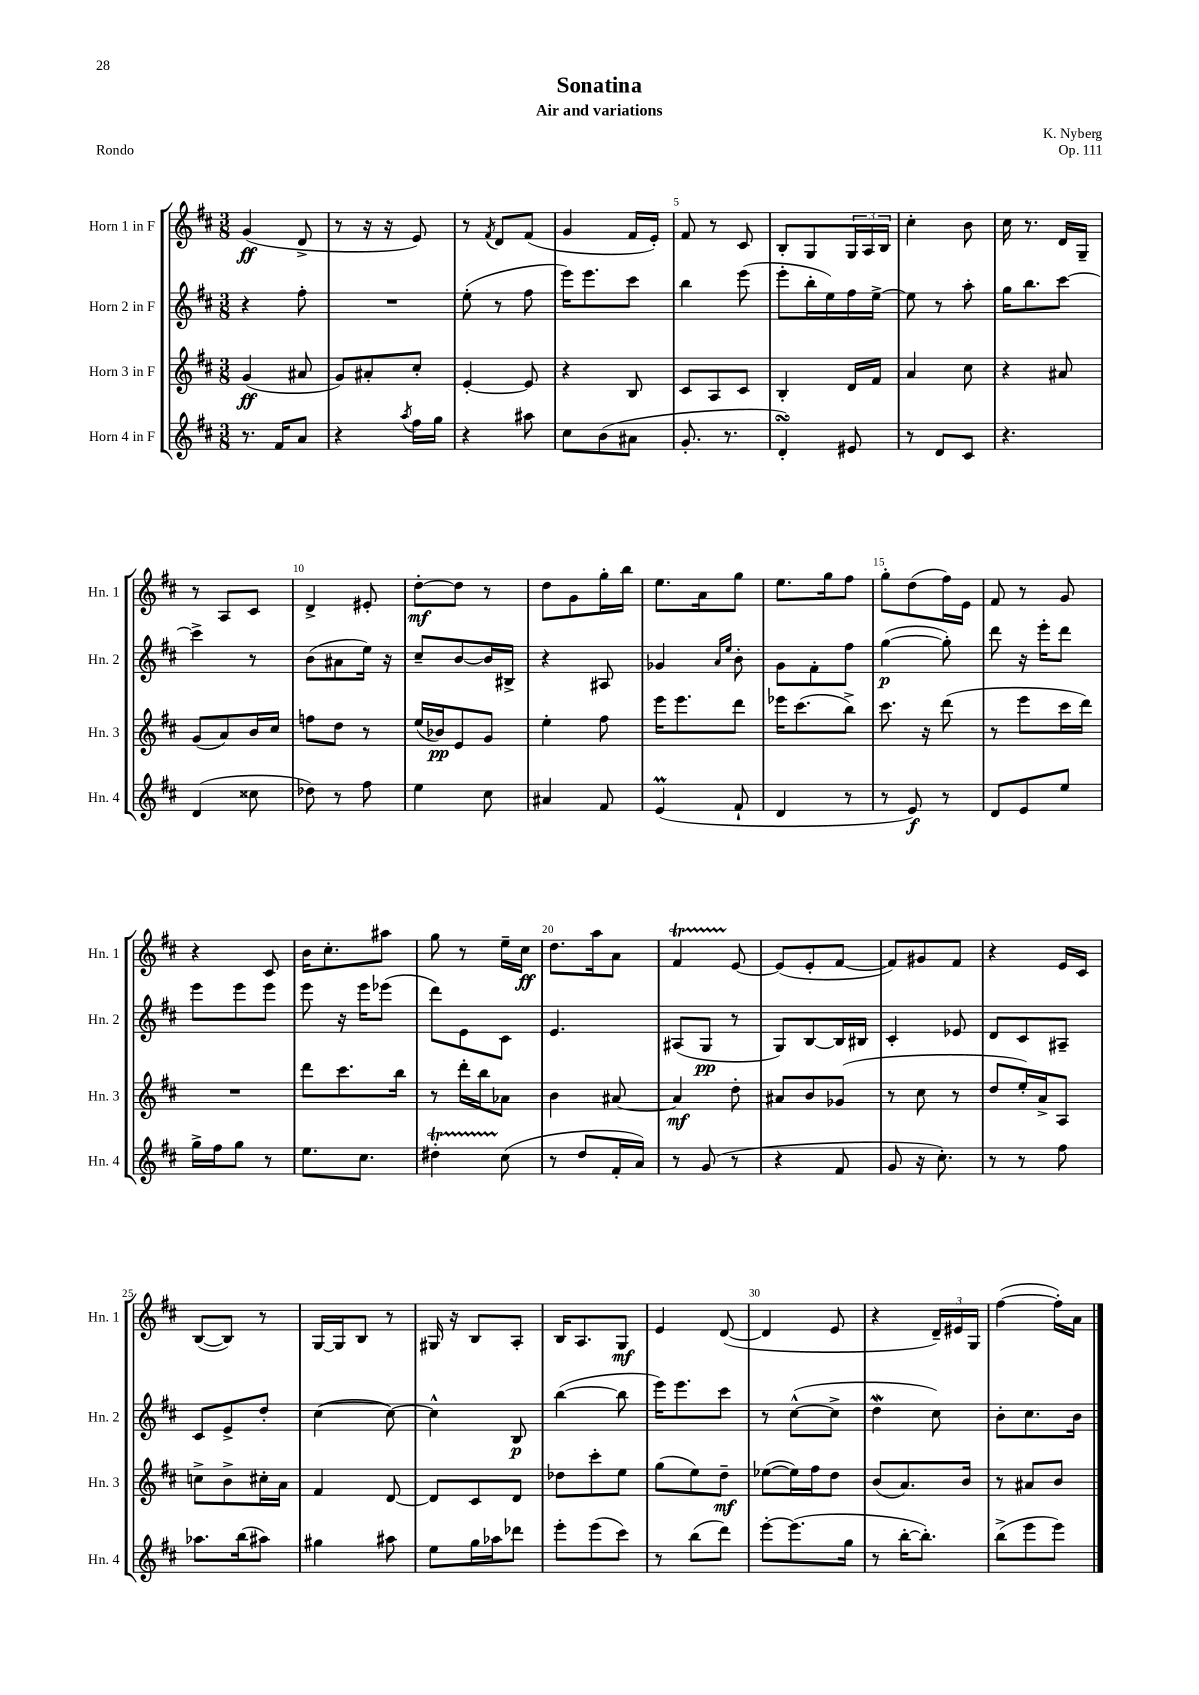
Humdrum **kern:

**kern	**kern	**kern	**kern
*staff4	*staff3	*staff2	*staff1
*clefG2	*clefG2	*clefG2	*clefG2
*k[f#c#]	*k[f#c#]	*k[f#c#]	*k[f#c#]
*M3/8	*M3/8	*M3/8	*M3/8
8.r	(4g	4r	(4g
16f#	.	.	.
8a	8a#	8ff#'	8d^
=	=	=	=
4r	8g)	4.r	8r
.	8a#'	.	16r
.	.	.	16r
8qaa	.	.	.
16ff#	8cc#'	.	8e)
16gg	.	.	.
=	=	=	=
4r	[4e'	(8ee'	8r
.	.	.	8qf#
.	.	8r	8d
8aa#	8e]	8ff#	(8f#
=	=	=	=
8cc#	4r	16eee)	4g
.	.	8.eee	.
(8b	.	.	.
8a#	8B	8ccc#	16f#
.	.	.	16e')
=	=	=	=
8.g'	8c#	4bb	8f#
.	8A	.	8r
8.r	.	.	.
.	8c#	(8eee	8c#
=	=	=	=
4d')	4B'	8eee'	8B'
.	.	16bb'	8G
.	.	16ee)	.
8e#	16d	16ff#	24G
.	.	.	24A
.	16f#	[16ee^	.
.	.	.	24B
=	=	=	=
8r	4a	8ee]	4cc#'
8d	.	8r	.
8c#	8cc#	8aa'	8b
=	=	=	=
4.r	4r	16gg	16cc#
.	.	8.bb	8.r
.	8a#	[8ccc#	16d
.	.	.	16G~
=	=	=	=
(4d	(8g	4ccc#^]	8r
.	8a)	.	8A
8cc##	16b	8r	8c#
.	16cc#	.	.
=	=	=	=
8dd-)	8ff	(8b	4d^
8r	8dd	8a#	.
8ff#	8r	16ee)	8e#'
.	.	16r	.
=	=	=	=
4ee	(16ee	8cc#~	[8dd'
.	16b-)	.	.
.	8e	[8b	8dd]
8cc#	8g	16b]	8r
.	.	16B#^	.
=	=	=	=
4a#	4ee'	4r	8dd
.	.	.	8g
8f#	8ff#	8A#	16gg'
.	.	.	16bb
=	=	=	=
(4e	16eee	4g-	8.ee
.	8.eee	.	.
.	.	.	16a
.	.	16qqa	.
.	.	16qqee	.
8f#`	8ddd	8b'	8gg
=	=	=	=
4d	16eee-	8g	8.ee
.	(8.ccc#	.	.
.	.	8f#'	.
.	.	.	16gg
8r	8bb^)	8ff#	8ff#
=	=	=	=
8r	8.ccc#	([4gg	8gg'
8e)	.	.	(8dd
.	16r	.	.
8r	(8ddd	8gg'])	16ff#)
.	.	.	16e
=	=	=	=
8d	8r	8ddd	8f#
8e	8eee	16r	8r
.	.	16eee'	.
8ee	16ccc#	8ddd	8g
.	16ddd)	.	.
=	=	=	=
16gg^	4.r	8eee	4r
16ff#	.	.	.
8gg	.	8eee	.
8r	.	8eee	8c#
=	=	=	=
8.ee	8ddd	8eee	16b
.	.	.	8.cc#'
.	8.ccc#	16r	.
8.cc#	.	16eee	.
.	.	(8eee-	8aa#
.	16bb	.	.
=	=	=	=
4dd#'	8r	8ddd)	8gg
.	16ddd'	8e	8r
.	16bb	.	.
(8cc#	8a-	8c#	16ee~
.	.	.	16cc#
=	=	=	=
8r	4b	4.e	8.dd
8dd	.	.	.
.	.	.	16aa
16f#'	[8a#	.	8a
16a)	.	.	.
=	=	=	=
8r	4a#]	(8A#	4f#
(8g	.	8G	.
8r	8dd'	8r	[8e
=	=	=	=
4r	8a#	8G)	(8e]
.	8b	[8B	8e'
8f#	(8g-	16B]	[8f#
.	.	16B#	.
=	=	=	=
8g	8r	4c#'	8f#])
16r	8cc#	.	8g#
8.cc#')	.	.	.
.	8r	8e-	8f#
=	=	=	=
8r	8dd	8d	4r
8r	16ee')	8c#	.
.	16a^	.	.
8ff#	8A	8A#~	16e
.	.	.	16c#
=	=	=	=
8.aa-	8cc^	8c#	([8B
.	8b^	8e^	8B])
(16bb	.	.	.
8aa#)	16cc#'	8dd'	8r
.	16a	.	.
=	=	=	=
4gg#	4f#	([4cc#	[16G
.	.	.	16G]
.	.	.	8B
8aa#	[8d	8cc#_)	8r
=	=	=	=
8ee	8d]	4cc#^^]	16G#
.	.	.	16r
16gg	8c#	.	8B
16aa-	.	.	.
8ddd-	8d	8B	8A'
=	=	=	=
8eee'	8dd-	([4bb	16B
.	.	.	8.A
(8eee	8ccc#'	.	.
8ccc#)	8ee	8bb]	8G
=	=	=	=
8r	(8gg	16eee)	4e
.	.	8.eee	.
(8bb	8ee)	.	.
8ddd)	8dd~	8ccc#	([8d
=	=	=	=
[8eee'	([8ee-	8r	4d]
(8.eee]	16ee-])	([8cc#^^	.
.	16ff#	.	.
.	8dd	8cc#^]	8e
16gg	.	.	.
=	=	=	=
8r	(8b	4dd	4r
[16bb'	8.a)	.	.
8.bb'])	.	.	.
.	.	8cc#)	24d~)
.	.	.	24e#
.	16b	.	.
.	.	.	24G
=	=	=	=
(8bb^	8r	8b'	([4ff#
8eee	8a#	8.cc#	.
8eee)	8b	.	16ff#'])
.	.	16b	16a
==	==	==	==
*-	*-	*-	*-
